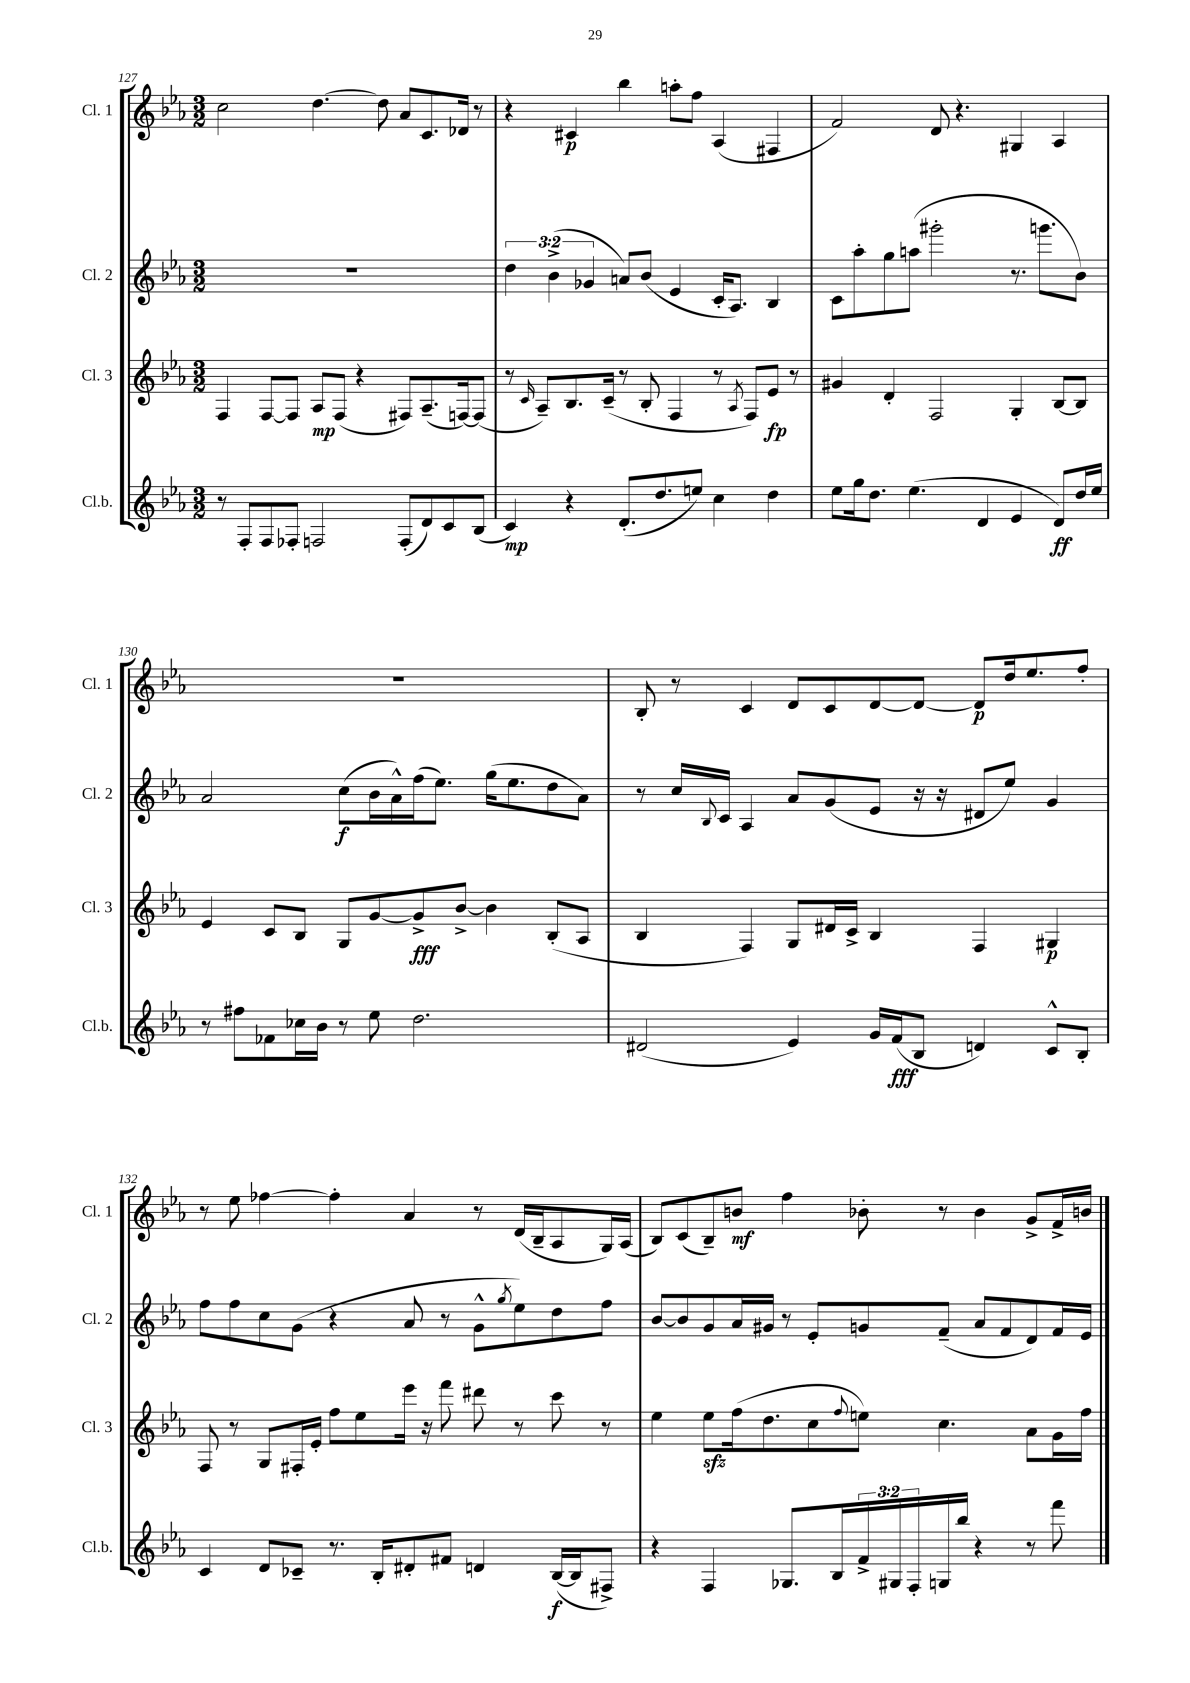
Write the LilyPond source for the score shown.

<<
\new StaffGroup <<
\new Staff = "s0" \with { instrumentName = "Cl. 1" shortInstrumentName = "Cl. 1" } {
    \clef treble \key ees \major \numericTimeSignature \time 3/2
    c''2 d''4.~ d''8 aes'8 c'8. des'16 r8 |
    r4 cis'4\p bes''4 a''8-. f''8 aes4( fis4 |
    f'2) d'8 r4. gis4 aes4 |
    R1. |
    bes8-. r8 c'4 d'8 c'8 d'8~ d'8~ d'8\p d''16 ees''8. f''8-. |
    r8 ees''8 fes''4~ fes''4-. aes'4 r8 d'16( bes16-- aes8 g16) aes16( |
    bes8) c'8( bes8--) b'8\mf f''4 bes'8-. r8 bes'4 g'8-> f'16-> b'16 \bar "|." |
}
\new Staff = "s1" \with { instrumentName = "Cl. 2" shortInstrumentName = "Cl. 2" } {
    \clef treble \key ees \major \numericTimeSignature \time 3/2 \override Staff.TupletNumber.text = #tuplet-number::calc-fraction-text
    R1. |
    \tuplet 3/2 { d''4 bes'4->( ges'4 } a'8) bes'8( ees'4 c'16-. aes8.) bes4 |
    c'8 aes''8-. g''8 a''8( gis'''2-. r8. g'''8. bes'8) |
    aes'2 c''8\f( bes'16 aes'16-^) f''16( ees''8.) g''16( ees''8. d''8 aes'8) |
    r8 c''16 \appoggiatura { bes8 } c'16 aes4 aes'8 g'8( ees'8 r16 r16 dis'8 ees''8) g'4 |
    f''8 f''8 c''8 g'8( r4 aes'8 r8 g'8-^ \acciaccatura { g''8 } ees''8) d''8 f''8 |
    bes'8~ bes'8 g'8 aes'16 gis'16 r8 ees'8-. g'8 f'8--( aes'8 f'8 d'8) f'16 ees'16 \bar "|." |
}
\new Staff = "s2" \with { instrumentName = "Cl. 3" shortInstrumentName = "Cl. 3" } {
    \clef treble \key ees \major \numericTimeSignature \time 3/2
    f4 f8~ f8 aes8\mp f8( r4 fis8) aes8.--( f16~) f8( |
    r8 \grace { c'16 } aes8--) bes8. c'16--( r8 bes8-. f4 r8 \acciaccatura { aes8 } f8) ees'8\fp r8 |
    gis'4 d'4-. f2 g4-. bes8~ bes8 |
    ees'4 c'8 bes8 g8 g'8~ g'8->\fff bes'8~-> bes'4 bes8-.( aes8 |
    bes4 f4) g8 dis'16 c'16-> bes4 f4 gis4\p |
    f8 r8 g8 fis16-. ees'16-. f''8 ees''8 ees'''16 r16 f'''8 dis'''8 r8 c'''8 r8 |
    ees''4 ees''8\sfz f''16( d''8. c''8 \appoggiatura { f''8 } e''8) c''4. aes'8 g'16 f''16 \bar "|." |
}
\new Staff = "s3" \with { instrumentName = "Cl.b." shortInstrumentName = "Cl.b." } {
    \clef treble \key ees \major \numericTimeSignature \time 3/2 \override Staff.TupletNumber.text = #tuplet-number::calc-fraction-text
    r8 f8-. f8 fes8-. f2 f8-.( d'8) c'8 bes8( |
    c'4\mp) r4 d'8.-.( d''8. e''8) c''4 d''4 |
    ees''8 g''16 d''8. ees''4.( d'4 ees'4 d'8\ff) d''16 ees''16 |
    r8 fis''8 fes'8 ces''16 bes'16 r8 ees''8 d''2. |
    dis'2( ees'4) g'16 f'16\fff( bes8 d'4) c'8-^ bes8-. |
    c'4 d'8 ces'8-- r8. bes16-. dis'8-. fis'8 d'4 bes16~\f( bes16 fis8->) |
    r4 f4 ges8. bes16 \tuplet 3/2 { f'16-> gis16 f16-. } g16 bes''16 r4 r8 f'''8 \bar "|." |
}
>>
>>
\layout { \context { \Score currentBarNumber = #127 } }
